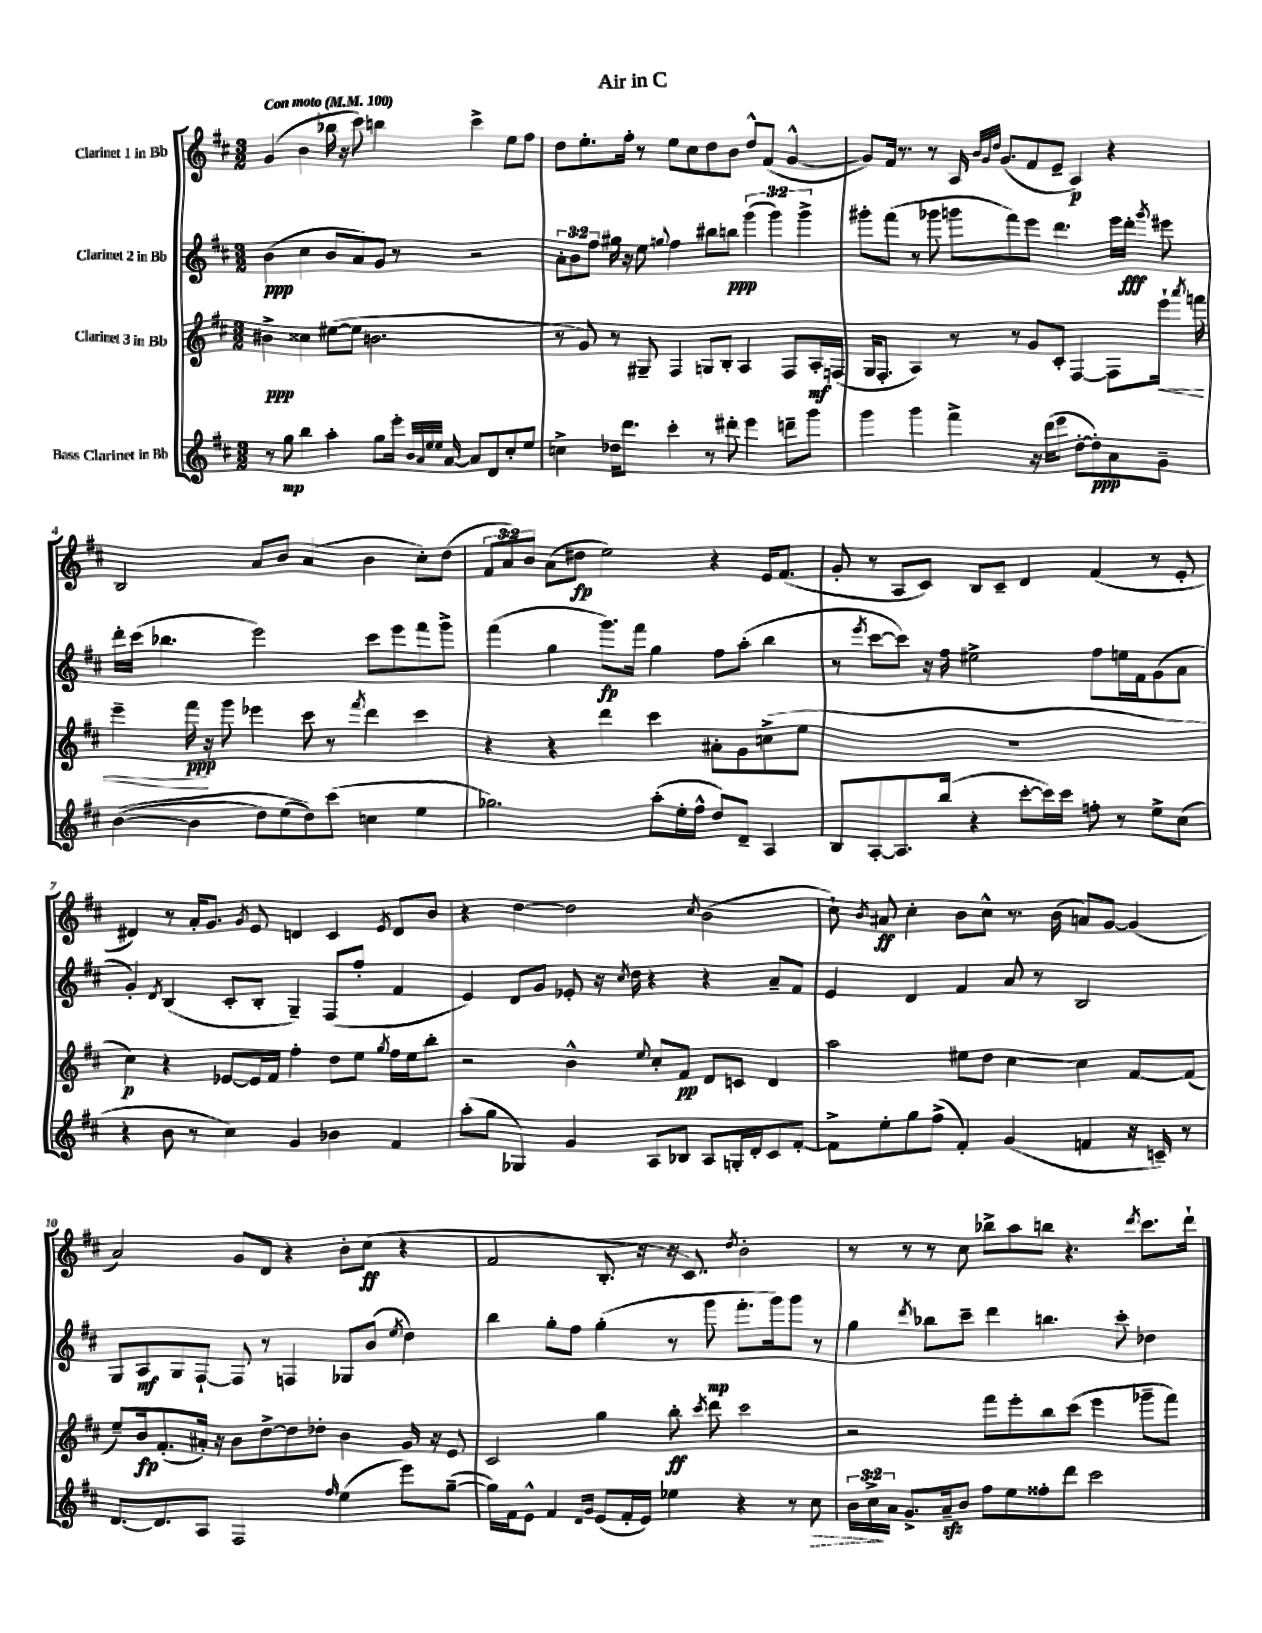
\header { title = "Air in C" }
<<
\new StaffGroup <<
\new Staff = "s0" \with { instrumentName = "Clarinet 1 in Bb" } {
    \clef treble \key d \major \numericTimeSignature \time 3/2 \override Staff.TupletNumber.text = #tuplet-number::calc-fraction-text \tempo "Con moto" 4 = 100
    \autoBeamOff g'4( b'4 bes''16 r16 cis'''8) b''4 cis'''4-> e''8[ fis''8] |
    d''8[ e''8.-. fis''16]-. r8 e''8[ cis''8 d''8 b'8] d''8[-^ fis'8]( g'4~-^ |
    g'8[) fis'16] r8. r8 a16 \grace { b'32[ g'32 d''32] } g'8.[( fis'8 e'8]-- a4\p) r4 |
    b2 a'8[ b'8] a'4( b'4 cis''8[-.) d''8]( |
    \tuplet 3/2 { fis'8[ a'8) b'8] } a'8[( dis''8]\fp e''2) r4 e'16[ fis'8.]( |
    g'8-. r8 a8[ cis'8]) b8[ cis'8]-- d'4 fis'4( r8 e'8-. |
    dis'4) r8 a'16[-. g'8.] \acciaccatura { g'8 } e'8 d'4 cis'4 \acciaccatura { e'8 } d'8[ b'8] |
    r4 d''4~ d''2 \acciaccatura { cis''8 } b'2( |
    cis''8-!) \acciaccatura { b'8 } ais'8\ff cis''4-. b'8[ cis''8]-^ r8. b'16( a'8[) g'8]~ g'4( |
    a'2) g'8[ d'8] r4 b'8[-. cis''8]\ff( r4 |
    fis'2 b8.-. r16 r16 cis'8.) \acciaccatura { d''8 } b'2-. |
    r8 r8 r8 cis''8 bes''8[-> a''8 b''8] r4. \acciaccatura { d'''8 } cis'''8.[ d'''16]-! \bar "|." |
}
\new Staff = "s1" \with { instrumentName = "Clarinet 2 in Bb" } {
    \clef treble \key d \major \numericTimeSignature \time 3/2 \override Staff.TupletNumber.text = #tuplet-number::calc-fraction-text
    \autoBeamOff b'4\ppp( cis''4 b'8[ a'8) g'8] r8 r2 |
    \tuplet 3/2 { a'8[-. b'8 fis''8] } gis''16 r16 e''8 \appoggiatura { g''8 } fis''4 bis''8[ b''8]\ppp \tuplet 3/2 { g'''4( g'''4) g'''4-> } |
    gis'''8[-. fis'''8]( r8 ges'''8 g'''8[ fis'''8) e'''8] d'''4. e'''16[ d'''16]-.\fff \acciaccatura { g'''8 } eis'''8 |
    d'''16[-. cis'''16]( bes''4. e'''2) cis'''8[ e'''8 fis'''8 g'''8]-> |
    fis'''4( g''4 g'''8.[\fp) fis'''16] g''4 fis''8[ a''8]-.( b''4 |
    r8 \acciaccatura { e'''8 } cis'''8[~ cis'''8]) r16 fis''16 eis''2-> fis''8[ e''16 fis'16 g'8( a'8] |
    g'4-.) \acciaccatura { d'8 } b4( cis'8[-. b8]-. g4--) fis8[( fis''8]-. fis'4 |
    e'4) d'8[ g'8] ees'8-. r16 \acciaccatura { cis''8 } d''16 r4 r4 a'8[-- fis'8] |
    e'4 d'4 fis'4 a'8 r8 b2 |
    g8[ a8\mf g8 fis8]~-! fis8 r8 f4 ges8[ b'8]( \acciaccatura { e''8 } d''4) |
    b''4 g''8[-. fis''8] g''4-.( r8 g'''8\mp fis'''8.[-. g'''16) g'''8] r8 |
    g''4 \acciaccatura { d'''8 } bes''8[ cis'''8]-- d'''4 b''4. cis'''8-. des''4 \bar "|." |
}
\new Staff = "s2" \with { instrumentName = "Clarinet 3 in Bb" } {
    \clef treble \key d \major \numericTimeSignature \time 3/2
    \autoBeamOff bis'4->\ppp cisis''4 eis''8[~( eis''8] b'2. |
    r8 g'8) r8 gis8-- fis4 g8[ b8]-. a4 fis8[ a16-.\mf f16]( |
    g16[ fis8.]-. a4) r8 r8 g'8[ cis'8]-. fis4~ fis8[ e'''16]-!\< \acciaccatura { a'''8 } f'''16 |
    e'''4-- fis'''16\ppp\! r16 g'''8 ees'''4 cis'''8 r8 \acciaccatura { fis'''8 } d'''4 cis'''4 |
    r4 r4 d'''4 cis'''4 ais'8[-. g'8 c''8->( e''8] |
    R1. |
    cis''4\p) r4 ees'8[~ ees'16 fis'16] fis''4-. d''8[ e''8] \acciaccatura { g''8 } fis''16[ e''16 b''8]-. |
    r2 b'4-^ \appoggiatura { e''8 } cis''8[-. fis'8]\pp d'8[ c'8] d'4 |
    a''2 eis''8[ d''8] cis''4~ cis''4 fis'8[~ fis'8]( |
    e''8[--) b'16\fp fis'8.-.( ais'16]-.) r16 b'8[ d''8~-> d''8 des''8]-. b'4 g'16 r16 e'8 |
    cis'2 g''4 b''8-.\ff \acciaccatura { cis'''8 } d'''8 cis'''2 |
    r2 fis'''8[ e'''8-. b''8 cis'''8]( e'''4 ges'''8[-- fis'''8]) \bar "|." |
}
\new Staff = "s3" \with { instrumentName = "Bass Clarinet in Bb" } {
    \clef treble \key d \major \numericTimeSignature \time 3/2 \override Staff.TupletNumber.text = #tuplet-number::calc-fraction-text
    \autoBeamOff r8 g''8\mp b''4 a''4-. g''8[ e'''16]-. \grace { b'32[ a'32 e''32 e''32] } a'16~ a'8[ d'8 cis''8-. e''8] |
    c''4-> des''16[ d'''8.] cis'''4-. r8 dis'''8-. e'''4 d'''8[-- g'''8] |
    g'''4 g'''4 fis'''4-> r16 d'''16[( e'''8] d''8[~-. d''8-.\ppp) a'8 g'8]-- |
    b'4~(\( b'4 d''8[) e''8( d''8)\) cis'''8]( c''4 e''4 |
    ges''2.) a''8[-.( e''16-. fis''16]-^ d''8[) d'8]-- a4 |
    b8[ a8~-. a8. b''16]( r4 cis'''8[~-. cis'''16) cis'''16] f''8-. r8 e''8[-> cis''8]( |
    r4 b'8 r8 cis''4) g'4 bes'4 fis'4 |
    a''8[-.( g''8] ges4) g'4 a8[ bes8] a8[ g16-. d'16-. cis'8 fis'8]~-. |
    fis'8[-> e''8-. g''8 fis''8]->( fis'4-.) g'4( f'4 r16 c'16--) r8 |
    d'8.[~ d'8. a8] fis2 \grace { fis''16 } e''4( e'''8[) g''8]~--( |
    g''16[) fis'16 e'8]-^ fis'4 \grace { d'16[ g'16] } e'8[( fis'16-. e'16]) ees''4 r4 r8 \once \override Hairpin.style = #'dashed-line cis''8\> |
    \tuplet 3/2 { b'16[ cis''16->\! a'16] } g'8.[-> a'16--\sfz b'8] fis''8[ e''8 fisis''8-. d'''8] cis'''2 \bar "|." |
}
>>
>>
